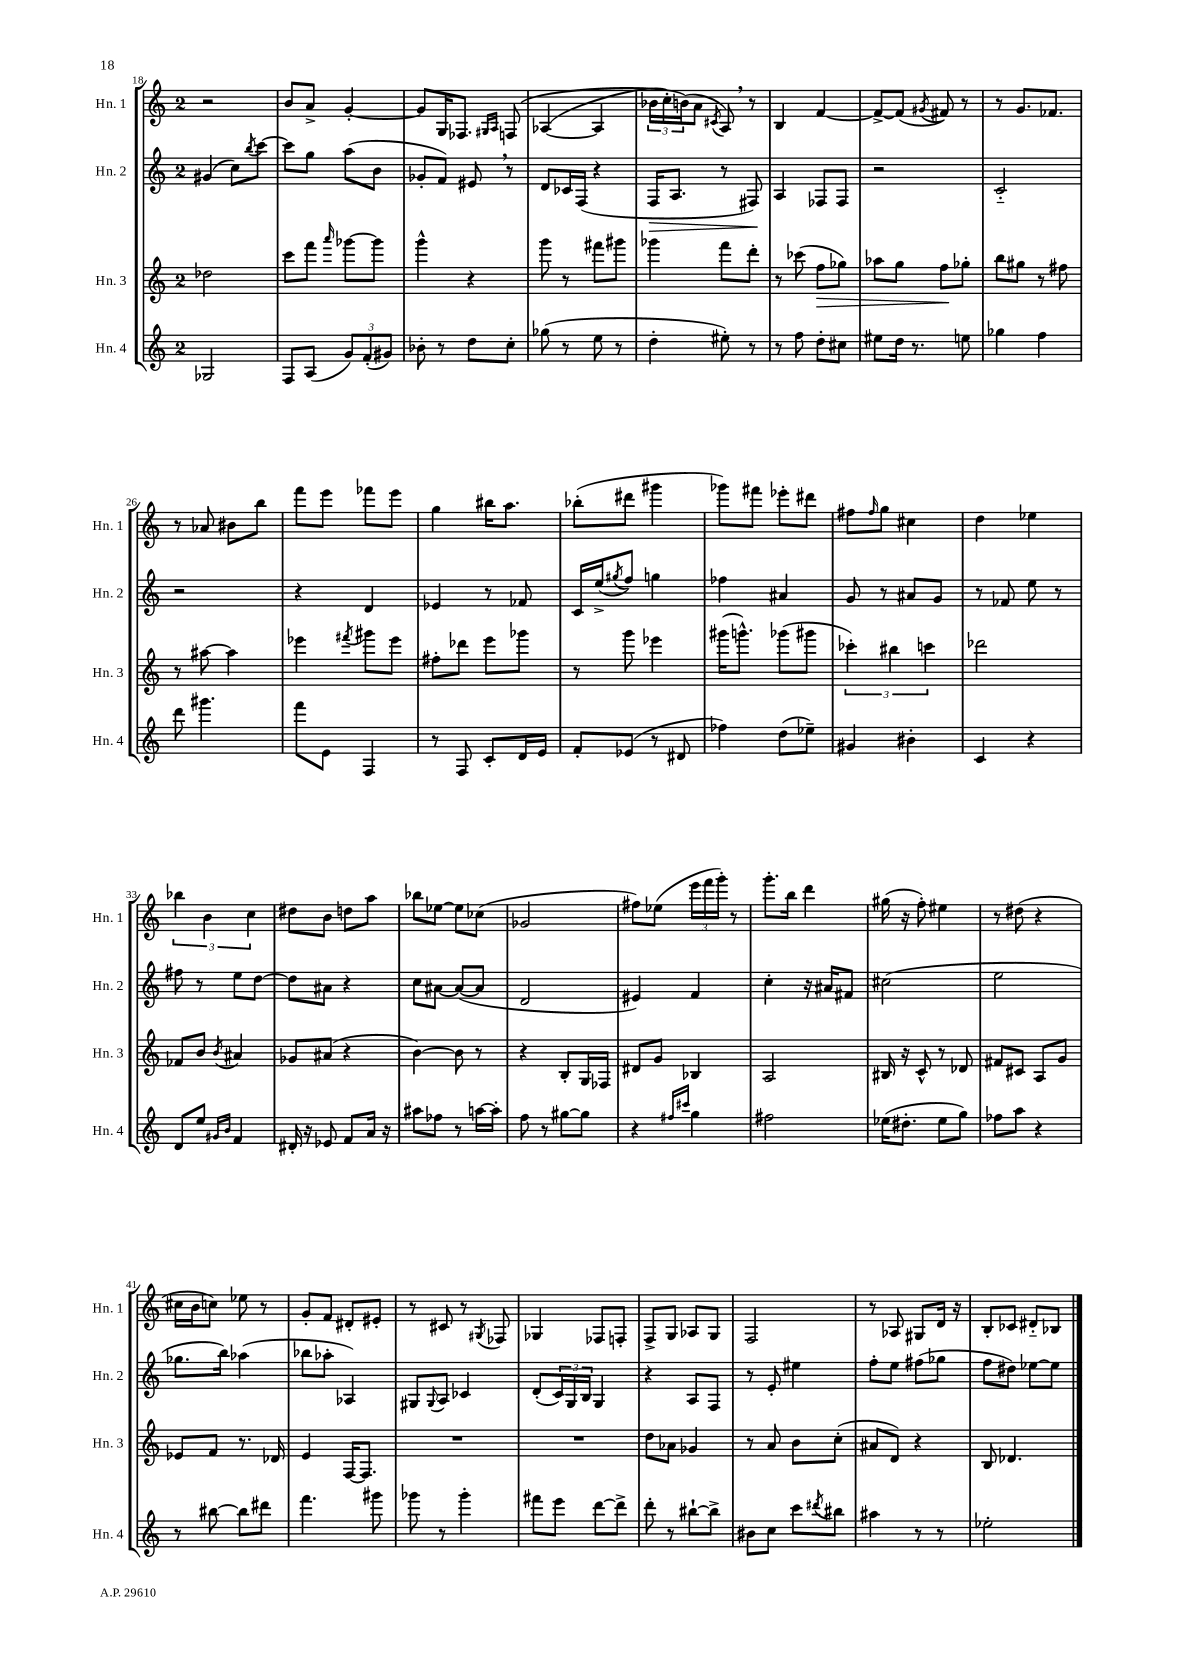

**kern	**kern	**kern	**kern
*staff4	*staff3	*staff2	*staff1
*clefG2	*clefG2	*clefG2	*clefG2
*k[]	*k[]	*k[]	*k[]
*M2/4	*M2/4	*M2/4	*M2/4
2G-	2dd-	(4g#	2r
.	.	8cc)	.
.	.	8qbb	.
.	.	[8ccc	.
=	=	=	=
8F	8ccc	8ccc]	8b
(8A	8fff	8gg	8a^
.	16qqaaa	.	.
12g)	[8ggg-	(8aa	[4g'
(12f'	.	.	.
.	8ggg-]	8b	.
12g#)	.	.	.
=	=	=	=
8b-'	4ggg^^	8g-'	8g]
8r	.	8f)	16G
.	.	.	8.F-
8dd	4r	8e#	.
.	.	.	16qqG#
.	.	.	16qqA
8cc'	.	8r	&(8F
=	=	=	=
(8gg-	8ggg	8d	([4A-
8r	8r	16c-	.
.	.	(16F	.
8ee	8fff#	4r	4A-]
8r	8ggg#	.	.
=	=	=	=
4dd'	4ggg-	16F	24b-
.	.	.	24cc')
.	.	8.A	.
.	.	.	(24b&)
.	.	.	8a
.	.	.	8qc#
8ee#')	8fff	8r	8A)
8r	8ddd'	8F#)	8r
=	=	=	=
8r	8r	4A	4B
8ff	(8ccc-	.	.
8dd'	8ff	8F-	[4f
8cc#	8gg-)	8F-	.
=	=	=	=
8ee#	8aa-	2r	8f^_
16dd	8gg	.	(8f]
8.r	.	.	.
.	.	.	8qg#
.	8ff	.	8f#)
8ee	8gg-'	.	8r
=	=	=	=
4gg-	8bb	2c'~	8r
.	8gg#	.	8.g
4ff	8r	.	.
.	.	.	8.f-
.	8ff#	.	.
=	=	=	=
8ddd	8r	2r	8r
4.ggg#	[8aa#	.	8a-
.	4aa#]	.	8b#
.	.	.	8bb
=	=	=	=
8fff	4eee-	4r	8fff
8e	.	.	8eee
.	8qfff#	.	.
4F	8ggg#	4d	8fff-
.	8eee-	.	8eee
=	=	=	=
8r	8ff#'	4e-	4gg
8F	8ddd-	.	.
8c'	8eee	8r	16bb#
.	.	.	8.aa
16d	8ggg-	8f-	.
16e	.	.	.
=	=	=	=
8f'	8r	16c	(8bb-'
.	.	(16ee^	.
.	.	8qgg#	.
(8e-	8ggg	8ff)	8ddd#
8r	4eee-	4gg	4ggg#
8d#	.	.	.
=	=	=	=
4ff-)	(16ggg#	4ff-	8ggg-)
.	8.ggg^^)	.	.
.	.	.	8fff#
(8dd	(8ggg-	4a#	8eee-'
8ee-~)	8ggg#	.	8ddd#
=	=	=	=
4g#	6ccc-')	8g	8ff#
.	.	.	16qqff#
.	.	8r	8gg
.	6bb#	.	.
4b#'	.	8a#	4cc#
.	6ccc	.	.
.	.	8g	.
=	=	=	=
4c	2ddd-	8r	4dd
.	.	8f-	.
4r	.	8ee	4ee-
.	.	8r	.
=	=	=	=
8d	8f-	8ff#	6bb-
8ee	8b	8r	.
.	.	.	6b
16qqg#	.	.	.
16qqb	8qb	.	.
4f	4a#	8ee	.
.	.	.	6cc
.	.	[8dd	.
=	=	=	=
16d#'	8g-	8dd]	8dd#
16r	.	.	.
8e-	(8a#	8a#	8b
8f	4r	4r	8dd
16a	.	.	8aa
16r	.	.	.
=	=	=	=
8aa#	[4b)	8cc	8bb-
8ff-	.	[8a#	[8ee-
8r	8b]	(8a#_	8ee-]
[16aa	8r	8a#]	(8cc-
16aa']	.	.	.
=	=	=	=
8ff	4r	2d	2g-
8r	.	.	.
[8gg#	8B'	.	.
8gg#]	16G	.	.
.	16F-	.	.
=	=	=	=
4r	8d#	4e#)	8ff#)
.	8g	.	(8ee-
16qqff#	.	.	.
16qqccc#	.	.	.
4gg	4B-	4f	24eee
.	.	.	24fff
.	.	.	24ggg')
.	.	.	8r
=	=	=	=
2ff#	2A	4cc'	8.ggg'
.	.	.	16bb
.	.	16r	4ddd
.	.	16a#	.
.	.	8f#	.
=	=	=	=
(16ee-	16B#	(2cc#	(16gg#
8.dd#'	16r	.	16r
.	8c^^	.	8ff')
8ee-	8r	.	4ee#
8gg)	8d-	.	.
=	=	=	=
8ff-	8f#	2ee	8r
8aa	8c#	.	(8dd#
4r	8A	.	4r
.	8g	.	.
=	=	=	=
8r	8e-	8.gg-	16cc#
.	.	.	16b
[8bb#	8f	.	8cc)
.	.	16bb)	.
8bb#]	8.r	(4aa-	8ee-
8ddd#	.	.	8r
.	16d-	.	.
=	=	=	=
4.fff	4e	8bb-	8g'
.	.	8aa-'	8f
.	[16F	4A-)	8d#'
.	8.F]	.	.
8ggg#	.	.	8e#'
=	=	=	=
8ggg-	2r	8G#	8r
.	.	8qqG#	.
8r	.	8A	8c#
4ggg-'	.	4c-	8r
.	.	.	8qG#
.	.	.	8F-
=	=	=	=
8fff#	2r	(8d'	4G-
8eee	.	24c)	.
.	.	24G	.
.	.	24B	.
[8ddd	.	4G	8F-
8ddd^]	.	.	8F'
=	=	=	=
8ddd'	8dd	4r	8F^
8r	8a-	.	8G
[8bb#`	4g-	8A	8A-
8bb#^]	.	8F	8G
=	=	=	=
8b#	8r	8r	2F
8cc	8a	8e'	.
8ccc	8b	4ee#	.
8qddd#	.	.	.
8bb#	(8cc'	.	.
=	=	=	=
4aa#	8a#	8ff'	8r
.	8d)	8ee	8A-
8r	4r	(8ff#	8G#
8r	.	8gg-	16d
.	.	.	16r
=	=	=	=
2ee-'	8B	8ff	8B'
.	4.d-	8dd#)	8c-
.	.	[8ee-	8d#'~
.	.	8ee-]	8B-
==	==	==	==
*-	*-	*-	*-
